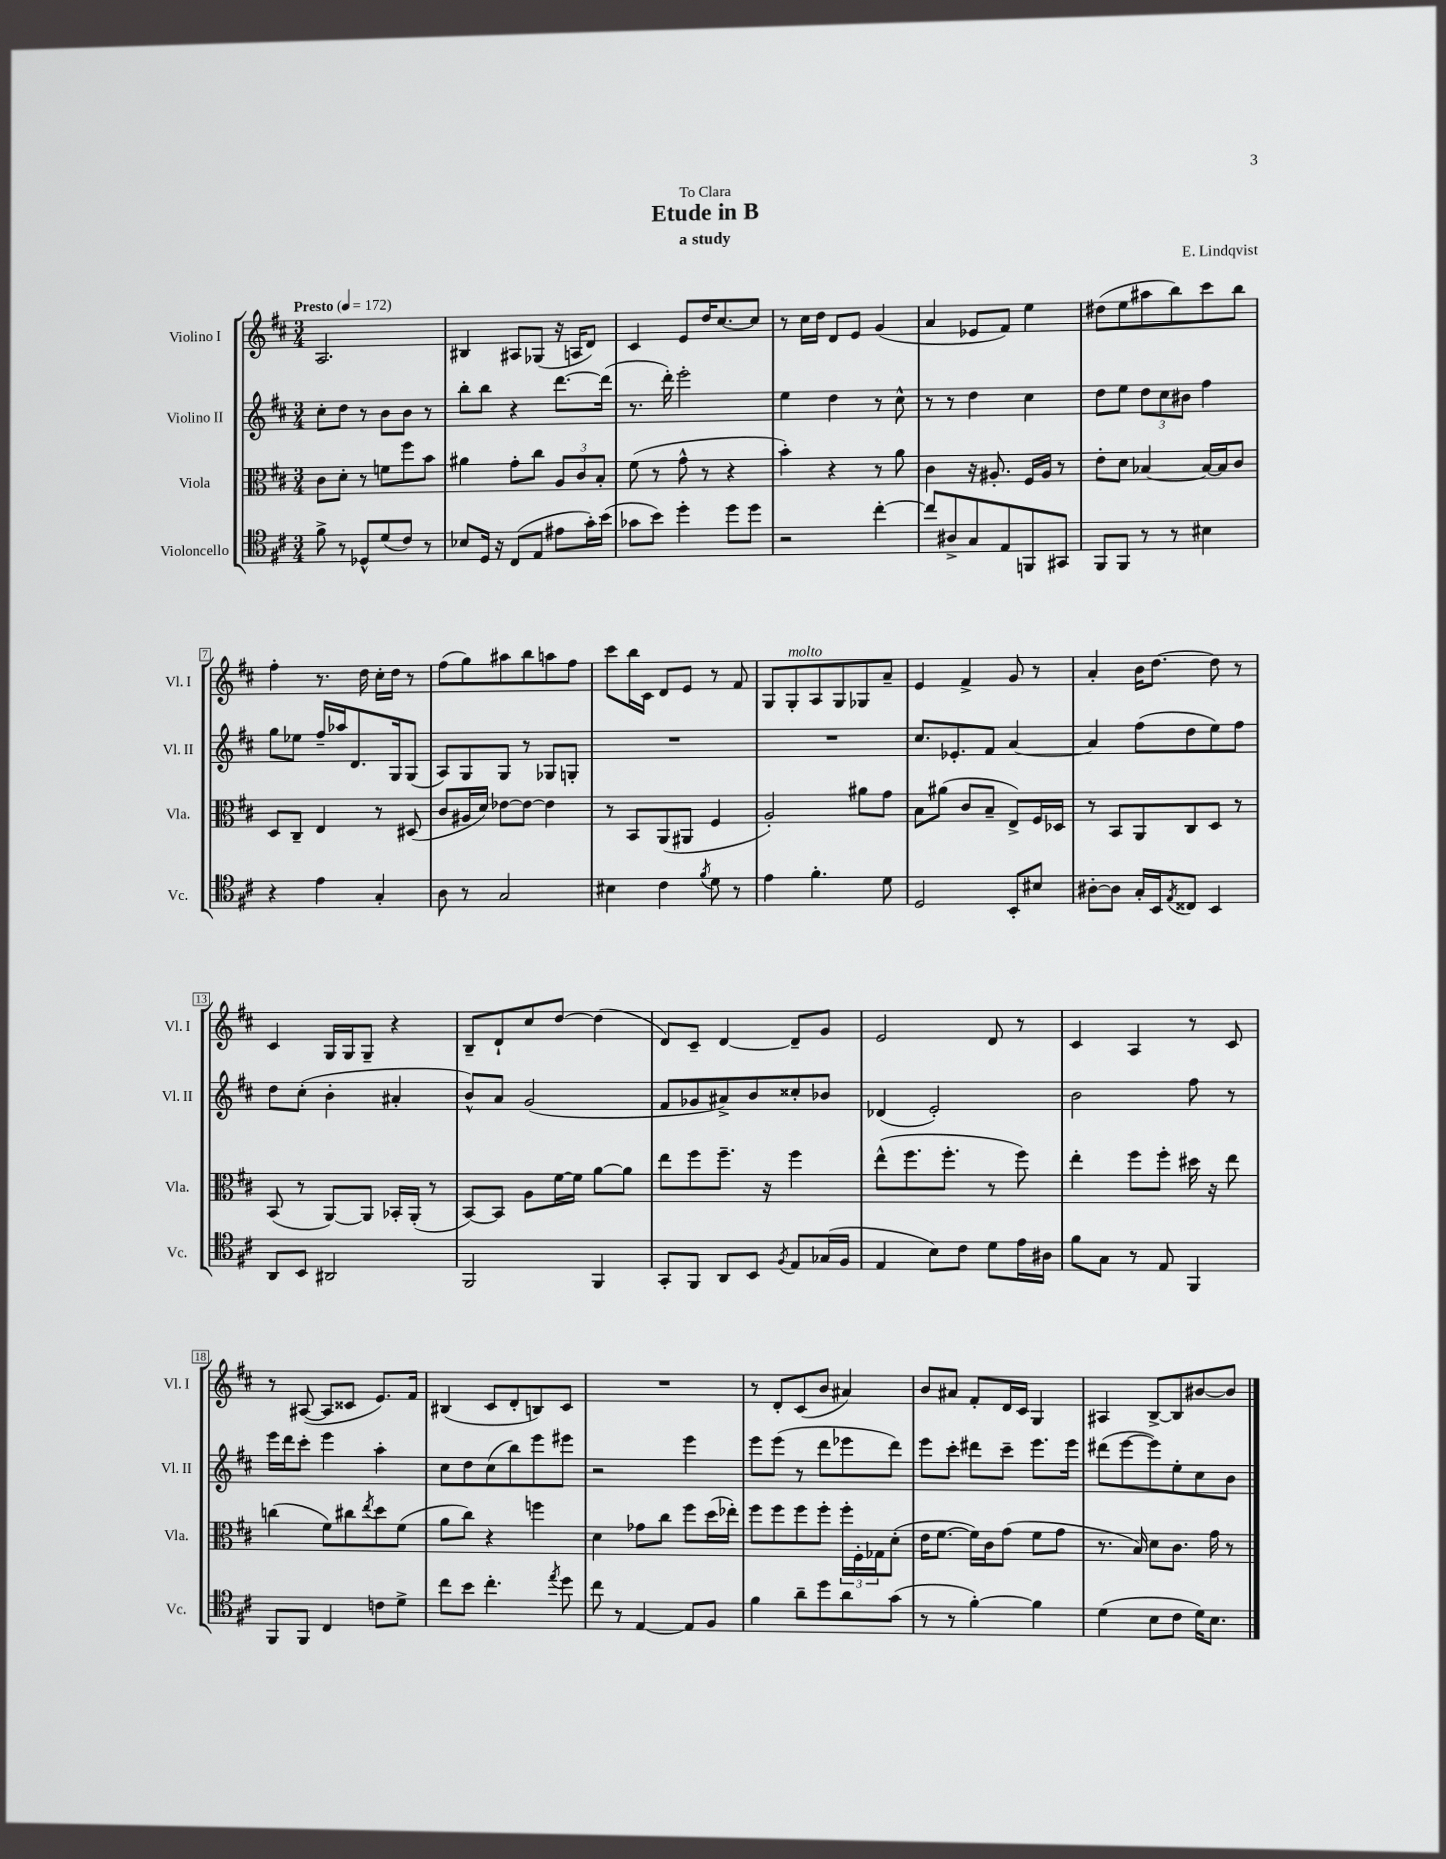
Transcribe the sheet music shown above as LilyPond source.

\header { title = "Etude in B" composer = "E. Lindqvist" subtitle = "a study" dedication = "To Clara" }
<<
\new StaffGroup <<
\new Staff = "s0" \with { instrumentName = "Violino I" shortInstrumentName = "Vl. I" } {
    \clef treble \key d \major \numericTimeSignature \time 3/4 \tempo "Presto" 4 = 172
    a2. |
    bis4 ais8 ges8( r16 a16 d'8) |
    cis'4 e'8 d''16 cis''8.~ cis''8 |
    r8 cis''16 d''16 d'8 e'8 g'4( |
    a'4 ees'8 fis'8) e''4 |
    dis''8( e''8 ais''8 b''8) cis'''8 b''8 |
    fis''4-. r8. d''16 cis''16-. d''16 r8 |
    fis''8( g''8) ais''8 b''8 a''8 fis''8 |
    cis'''8 b''16 cis'16 d'8 e'8 r8 fis'8 |
    g8 g8-.^\markup { \italic "molto" } a8 g8 ges8 a'8-- |
    e'4 fis'4-> g'8 r8 |
    a'4-. b'16 d''8.~ d''8 r8 |
    cis'4 g16 g16 g8-- r4 |
    b8-- d'8-! cis''8 d''8~ d''4( |
    d'8) cis'8-- d'4~ d'8-- g'8 |
    e'2 d'8 r8 |
    cis'4 a4 r8 cis'8 |
    r8 ais8~( ais8 cisis'8 e'8.) fis'16 |
    bis4( cis'8 d'8-. b8) cis'8 |
    R2. |
    r8 d'8-. cis'8( b'8 ais'4) |
    b'8 ais'8 fis'8-. d'16 cis'16 g4 |
    ais4 b8~-> b8 bis'8~ bis'8 \bar "|." |
}
\new Staff = "s1" \with { instrumentName = "Violino II" shortInstrumentName = "Vl. II" } {
    \clef treble \key d \major \numericTimeSignature \time 3/4
    cis''8-. d''8 r8 b'8 b'8 r8 |
    b''8-. b''8 r4 d'''8.~ d'''16( |
    r8. d'''16-.) e'''2-. |
    e''4 d''4 r8 cis''8-^ |
    r8 r8 d''4 cis''4 |
    d''8 e''8 \tuplet 3/2 { d''8 cis''8 bis'8 } fis''4 |
    g''8 ees''8 fis''16-- aes''16 d'8. g16 g8( |
    a8) g8 g8 r8 ges8 g8-. |
    R2. |
    R2. |
    cis''8. ees'8.-. fis'8 a'4~ |
    a'4 fis''8( d''8 e''8) fis''8 |
    d''8 cis''8-.( b'4-. ais'4-. |
    b'8-^) a'8 g'2( |
    fis'8 ges'8 ais'8->) b'8 cisis''8-. bes'8 |
    des'4( e'2-.) |
    b'2 fis''8 r8 |
    e'''16 d'''16 cis'''8-. e'''4 a''4-. |
    cis''8 d''8 cis''8( b''8) e'''8 eis'''8 |
    r2 e'''4 |
    e'''8 e'''8( r8 d'''8 ees'''8 d'''8) |
    e'''8 cis'''8-. dis'''8 cis'''8-- e'''8. e'''16 |
    dis'''8( e'''8~ e'''8) e''8-. cis''8 b'8 \bar "|." |
}
\new Staff = "s2" \with { instrumentName = "Viola" shortInstrumentName = "Vla." } {
    \clef alto \key d \major \numericTimeSignature \time 3/4
    cis'8 d'8-. r8 f'8 fis''8 b'8 |
    ais'4 g'8-. cis''8 \tuplet 3/2 { a8 cis'8 b8-. } |
    fis'8( r8 g'8-^ r8 r4 |
    b'4-.) r4 r8 a'8 |
    cis'4 r16 ais8.-. fis16 ais16 r8 |
    e'8-. d'8 bes4~ bes16~ bes16 cis'8 |
    d8 cis8-- e4 r8 dis8( |
    cis'8 ais16 d'16) ees'8~ ees'8~ ees'4 |
    r8 b,8 a,8( ais,8 fis4 |
    a2-.) ais'8 g'8 |
    b8 ais'8( cis'8 b8-- e8->) fis16 des16 |
    r8 b,8 a,8 cis8 d8 r8 |
    b,8( r8 a,8~) a,8 bes,16-. a,16-.( r8 |
    b,8~) b,8 a8 fis'16~ fis'16 a'8~ a'8 |
    e''8 fis''8 fis''8.-- r16 fis''4 |
    e''8-^( fis''8. fis''8.-. r8 fis''8) |
    e''4-. fis''8 fis''8-. dis''16 r16 e''8 |
    c''4( fis'8) cis''8 \acciaccatura { e''8 } d''8 fis'8( |
    a'8 cis''8) r4 f''4 |
    d'4 ges'8 cis''8 fis''8 d''16( ees''16-.) |
    fis''8 fis''8 fis''8 fis''8-. \tuplet 3/2 { fis''16-. fis16-. ges16 } d'8-.( |
    e'16 fis'8.~ fis'16) cis'16 g'8( fis'8 g'8 |
    r8. b16) d'8 cis'8. g'16 r8 \bar "|." |
}
\new Staff = "s3" \with { instrumentName = "Violoncello" shortInstrumentName = "Vc." } {
    \clef tenor \key d \major \numericTimeSignature \time 3/4
    fis'8-> r8 des8-^ d'8( cis'8) r8 |
    bes8 d16 r16 cis8( e8 eis'8 g'16-.) b'16( |
    ges'8 b'8) d''4-. d''8 d''8 |
    r2 cis''4~-. |
    cis''8 ais8-> g8 e8 f,8 gis,8 |
    fis,8 fis,8 r8 r8 bis4 |
    r4 e'4 g4-. |
    a8 r8 g2 |
    bis4 cis'4 \acciaccatura { fis'8 } d'8 r8 |
    e'4 fis'4.-. d'8 |
    d2 b,8-. bis8 |
    ais8~-. ais8 g16-. b,16 \acciaccatura { e8 } cisis8 b,4 |
    a,8 b,8 ais,2 |
    fis,2 fis,4 |
    g,8-. fis,8 a,8 b,8 \acciaccatura { fis8 } e8 ges16( fis16 |
    e4 b8) cis'8 d'8 e'16 ais16 |
    fis'8 g8 r8 e8 fis,4 |
    fis,8 fis,8 cis4 c'8 d'8-> |
    cis''8 b'8 cis''4.-. \acciaccatura { e''8 } d''8 |
    cis''8 r8 e4~ e8 fis8 |
    fis'4 a'8-- d''8 a'8 g'8( |
    r8 r8 fis'4~-.) fis'4 |
    d'4( b8 cis'8 d'16) b8. \bar "|." |
}
>>
>>
\layout { \context { \Score \override BarNumber.stencil = #(make-stencil-boxer 0.1 0.3 ly:text-interface::print) } }
